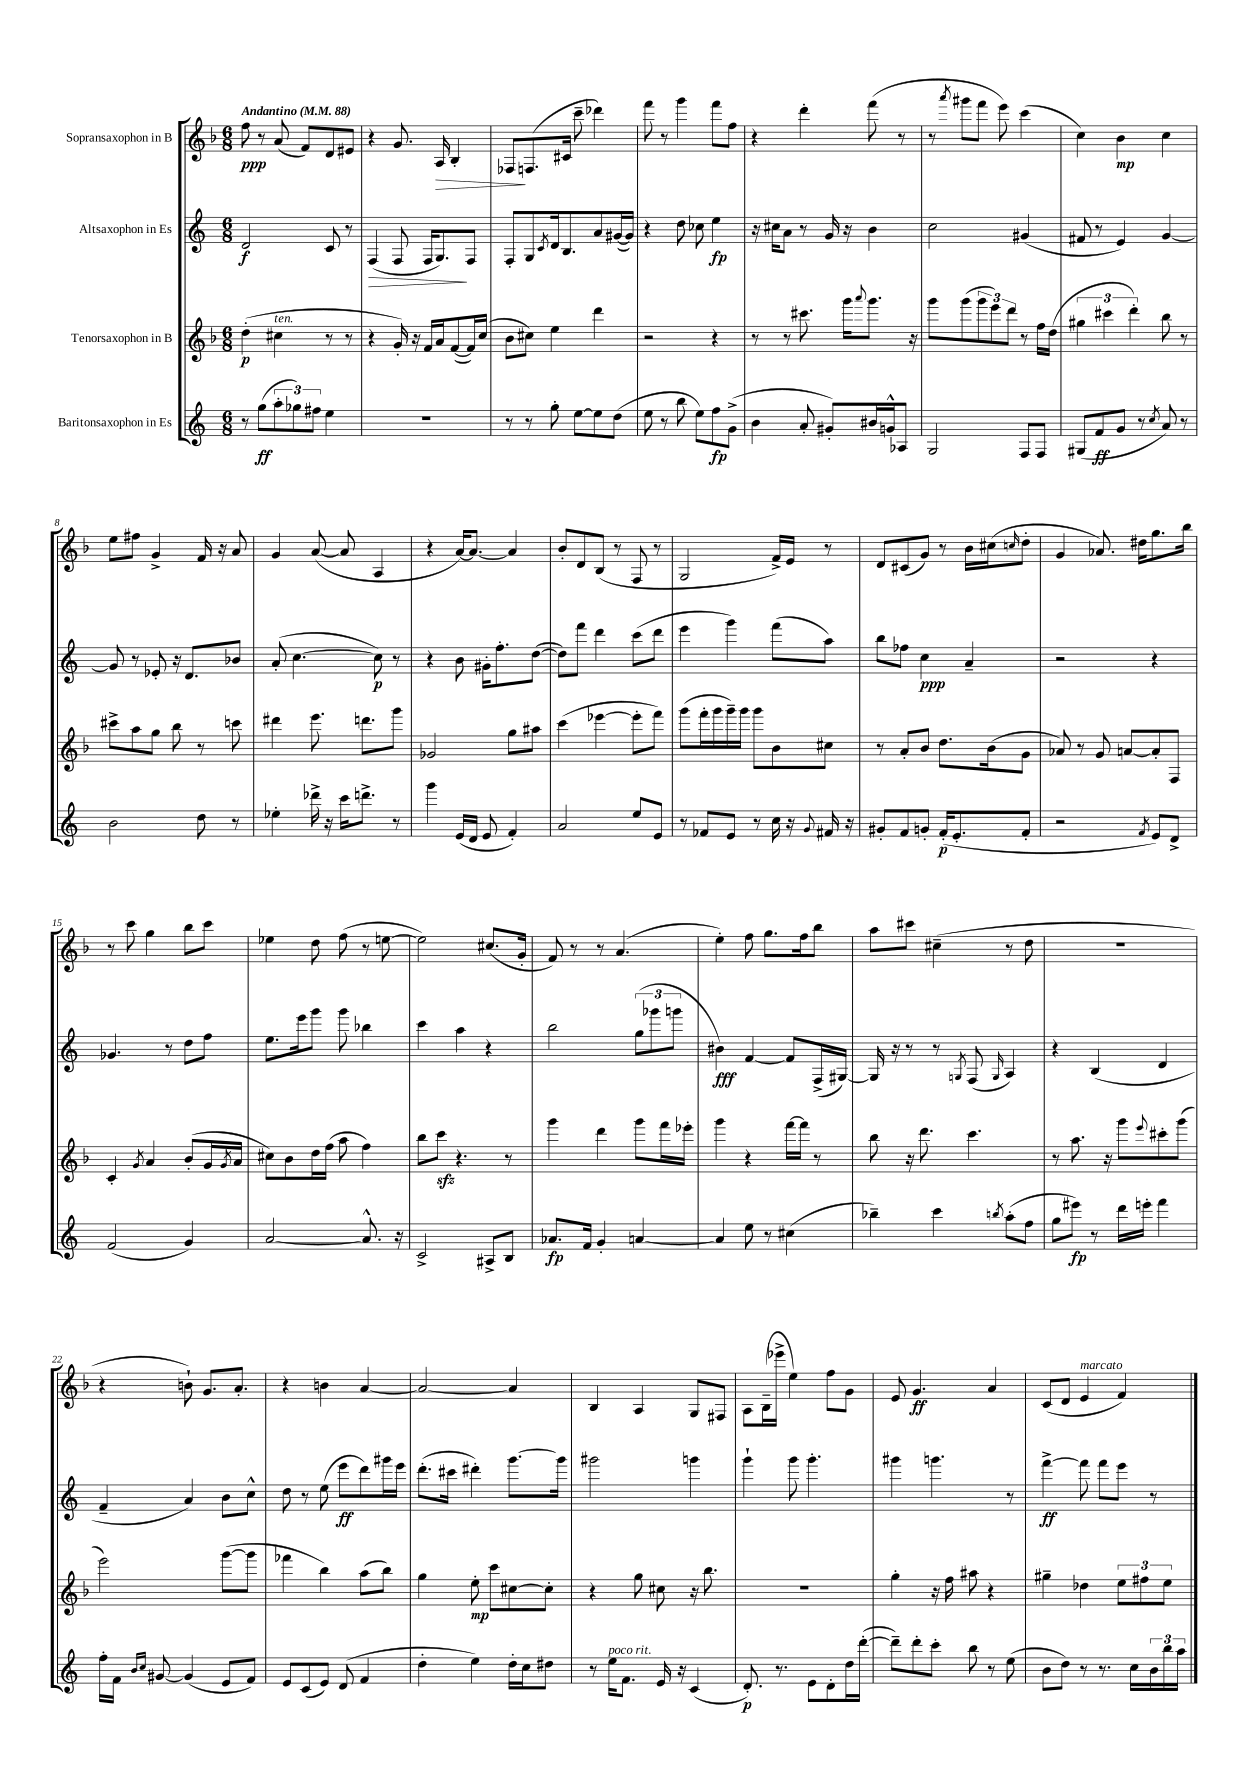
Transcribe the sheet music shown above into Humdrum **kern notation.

**kern	**dynam	**kern	**dynam	**kern	**dynam	**kern	**dynam
*part4	*part4	*part3	*part3	*part2	*part2	*part1	*part1
*staff4	*staff4	*staff3	*staff3	*staff2	*staff2	*staff1	*staff1
*I"Baritonsaxophon in Es	*	*I"Tenorsaxophon in B	*	*I"Altsaxophon in Es	*	*I"Sopransaxophon in B	*
*clefG2	*	*clefG2	*	*clefG2	*	*clefG2	*
*k[]	*	*k[b-]	*	*k[]	*	*k[b-]	*
*M6/8	*	*M6/8	*	*M6/8	*	*M6/8	*
*MM88	*	*MM88	*	*MM88	*	*MM88	*
=1	=1	=1	=1	=1	=1	=1	=1
!	!	!	!	!	!	!LO:TX:a:B:t=Andantino	!
8r	.	(4dd'\	p	2d/	f	8ff\	ppp
(8gg\L	ff	.	.	.	.	8r	.
!	!	!LO:TX:a:i:t=ten.	!	!	!	!	!
12aa'\	.	4cc#X\	.	.	.	(8a/	.
12gg-X\)	.	.	.	.	.	.	.
.	.	.	.	.	.	8f/L)	.
12ff#X\J	.	.	.	.	.	.	.
4ee\	.	8r	.	8c/	.	8d/	.
.	.	8r	.	8r	.	8e#X/J	.
=2	=2	=2	=2	=2	=2	=2	=2
!	!	!	!	!	!LO:HP:b	!	!
2.r	.	4r	.	(4F/	>	4r	.
.	.	16g'/)	.	8F/	.	8.g/	.
.	.	16r	.	.	.	.	.
.	.	16f/LL	.	16F/KL	.	.	.
!	!	!	!	!	!	!	!LO:HP:b
.	.	16a/J	.	8.G/)	.	16A/	>
.	.	([8f/	.	.	.	4B-'/	.
.	.	16f/L])	.	8F/J	]	.	.
.	.	(16cc/JJ	.	.	.	.	.
=3	=3	=3	=3	=3	=3	=3	=3
8r	.	8b-\L	.	8F'/L	.	8F-X/L	.
8r	.	8cc#X\J)	.	8G/	.	(8.Fn/	]
.	.	.	.	8qc/	.	.	.
8gg'\	.	4ee\	.	16d/k	.	.	.
.	.	.	.	8.B/	.	16c#X/Jk	.
[8ee\L	.	.	.	.	.	8ccc~\	.
8ee\]	.	4ddd\	.	8a/	.	4ddd-X\)	.
(8dd\J	.	.	.	([16g#X/L	.	.	.
.	.	.	.	16g#/JJ])	.	.	.
=4	=4	=4	=4	=4	=4	=4	=4
8ee\	.	2r	.	4r	.	8fff\	.
8r	.	.	.	.	.	8r	.
8bb\	.	.	.	8dd\	.	4ggg\	.
8ee\L)	.	.	.	8cc-X\	.	.	.
8ff\	fp	4r	.	4ee\	fp	8fff\L	.
(8g^\J	.	.	.	.	.	8ff\J	.
=5	=5	=5	=5	=5	=5	=5	=5
4b\	.	8r	.	16r	.	4r	.
.	.	.	.	16cc#X\KL	.	.	.
.	.	8r	.	8a\J	.	.	.
8a'/	.	8.ccc#X\	.	8r	.	4ddd'\	.
8g#X'/L)	.	.	.	16g/	.	.	.
.	.	16ggg\KL	.	16r	.	.	.
.	.	8qqaaa/	.	.	.	.	.
16b#X/L	.	8.ggg\J	.	4b\	.	(8fff\	.
16gn^^/J	.	.	.	.	.	.	.
8A-X/J	.	.	.	.	.	8r	.
.	.	16r	.	.	.	.	.
=6	=6	=6	=6	=6	=6	=6	=6
2G/	.	8ggg\L	.	2cc\	.	8r	.
.	.	.	.	.	.	8qaaa/	.
.	.	(8ggg\	.	.	.	8ggg#X\L	.
.	.	12ggg\	.	.	.	8fff\J	.
.	.	12eee\)	.	.	.	.	.
.	.	.	.	.	.	8eee\)	.
.	.	12ddd\J	.	.	.	.	.
8F/L	.	8r	.	(4g#X/	.	(4ccc\	.
8F/J	.	16ff\LL	.	.	.	.	.
.	.	(16dd\JJ	.	.	.	.	.
=7	=7	=7	=7	=7	=7	=7	=7
(8G#X/L	.	6gg#X\	.	8f#X/	.	4cc\)	.
8f/	ff	.	.	8r	.	.	.
.	.	6ccc#X\	.	.	.	.	.
8g/J	.	.	.	4e/)	.	4b-\	mp
.	.	6ddd'\)	.	.	.	.	.
8r	.	.	.	.	.	.	.
8qcc/	.	.	.	.	.	.	.
8a/)	.	8bb-\	.	[4g/	.	4cc\	.
8r	.	8r	.	.	.	.	.
!!LO:LB:g=z
=8	=8	=8	=8	=8	=8	=8	=8
2b\	.	8ccc#X^\L	.	8g/]	.	8ee\L	.
.	.	8aa\	.	8r	.	8ff#X\J	.
.	.	8gg\J	.	8e-X'/	.	4g^/	.
.	.	8bb-\	.	16r	.	.	.
.	.	.	.	8.d/L	.	.	.
8dd\	.	8r	.	.	.	16f/	.
.	.	.	.	.	.	16r	.
8r	.	8cccn\	.	8b-X/J	.	8a/	.
=9	=9	=9	=9	=9	=9	=9	=9
4ee-X'\	.	4ddd#X\	.	(8a'/	.	4g/	.
.	.	.	.	[4.cc\	.	.	.
16ddd-X^\	.	8.eee\	.	.	.	([8a/	.
16r	.	.	.	.	.	.	.
16ccc\KL	.	.	.	.	.	8a/]	.
8.dddn^\J	.	8.dddn\L	.	.	.	.	.
.	.	.	.	8cc\])	p	4A/	.
8r	.	8ggg\J	.	8r	.	.	.
=10	=10	=10	=10	=10	=10	=10	=10
4ggg\	.	2g-X/	.	4r	.	4r	.
(16e/LL	.	.	.	8b\	.	[16a/KL)	.
16d/JJ	.	.	.	.	.	8.a/J_	.
8e/	.	.	.	16g#X'\KL	.	.	.
.	.	.	.	8.ff'\	.	.	.
4f'/)	.	8gg\L	.	.	.	4a/]	.
.	.	8aa#X\J	.	([8dd\J	.	.	.
=11	=11	=11	=11	=11	=11	=11	=11
2a/	.	(4ccc\	.	8dd\L])	.	8b-'/L	.
.	.	.	.	8fff\J	.	8d/	.
.	.	[4eee-X\	.	4ddd\	.	(8B-/J	.
.	.	.	.	.	.	8r	.
8ee/L	.	8eee-'\L]	.	(8ccc\L	.	8F/	.
8e/J	.	8fff\J)	.	8ddd\J	.	8r	.
=12	=12	=12	=12	=12	=12	=12	=12
8r	.	(8ggg\L	.	4eee\	.	2G/	.
8f-X/L	.	16fff'\L	.	.	.	.	.
.	.	16ggg\	.	.	.	.	.
8e/J	.	16ggg~\)	.	4ggg\)	.	.	.
.	.	16ggg\JJ	.	.	.	.	.
8r	.	8ggg\L	.	.	.	.	.
16cc\	.	8b-\	.	(8fff\L	.	16f^/LL)	.
16r	.	.	.	.	.	16e/JJ	.
8qqg/	.	.	.	.	.	.	.
16f#X/	.	8cc#X\J	.	8aa\J)	.	8r	.
16r	.	.	.	.	.	.	.
=13	=13	=13	=13	=13	=13	=13	=13
8g#X'/L	.	8r	.	8bb\L	.	8d/L	.
8f/	.	8a'/L	.	8ff-X\J	.	(8c#X/	.
8gn'/J	.	8b-/J	.	4cc\	ppp	8g/J)	.
(16f'/KL	p	8.dd\L	.	.	.	8r	.
8.e'/	.	.	.	.	.	.	.
.	.	.	.	4a~/	.	16b-\LL	.
.	.	(16b-\k	.	.	.	(16cc#X\J	.
.	.	.	.	.	.	16qqccn/	.
8f'/J	.	8g\J	.	.	.	8dd'\J	.
=14	=14	=14	=14	=14	=14	=14	=14
2r	.	8a-X/)	.	2r	.	4g/	.
.	.	8r	.	.	.	.	.
.	.	8g/	.	.	.	8.a-X/)	.
.	.	[8an/L	.	.	.	.	.
.	.	.	.	.	.	16dd#X\KL	.
8qf/	.	.	.	.	.	.	.
8e/L)	.	8a'/]	.	4r	.	8.gg\	.
8d^/J	.	8F/J	.	.	.	.	.
.	.	.	.	.	.	16bb-\Jk	.
!!LO:LB:g=z
=15	=15	=15	=15	=15	=15	=15	=15
(2f/	.	4c'/	.	4.g-X/	.	8r	.
.	.	.	.	.	.	8ccc\	.
.	.	8qg/	.	.	.	.	.
.	.	4a/	.	.	.	4gg\	.
.	.	.	.	8r	.	.	.
4g/)	.	(8b-'/L	.	8dd\L	.	8bb-\L	.
.	.	16g/L	.	8ff\J	.	8ccc\J	.
.	.	8qg/	.	.	.	.	.
.	.	16a/JJ	.	.	.	.	.
=16	=16	=16	=16	=16	=16	=16	=16
[2a/	.	8cc#X\L)	.	8.ee\L	.	4ee-X\	.
.	.	8b-\	.	.	.	.	.
.	.	.	.	16eee\k	.	.	.
.	.	16dd\L	.	8ggg\J	.	8dd\	.
.	.	(16ff\JJ	.	.	.	.	.
.	.	8aa\	.	8ggg\	.	(8ff\	.
8.a^^/]	.	4ff\)	.	4bb-X\	.	8r	.
.	.	.	.	.	.	[8een\	.
16r	.	.	.	.	.	.	.
=17	=17	=17	=17	=17	=17	=17	=17
2c^/	.	8bb-\L	.	4ccc\	.	2ee\])	.
.	.	8ccczz\J	.	.	.	.	.
.	.	4.r	.	4aa\	.	.	.
8A#X^/L	.	.	.	4r	.	(8.cc#X/L	.
8B/J	.	8r	.	.	.	.	.
.	.	.	.	.	.	16g'/Jk	.
=18	=18	=18	=18	=18	=18	=18	=18
8.a-X/L	fp	4ggg\	.	2bb\	.	8f/)	.
.	.	.	.	.	.	8r	.
16f/Jk	.	.	.	.	.	.	.
4g'/	.	4ddd\	.	.	.	8r	.
.	.	.	.	.	.	(4.a/	.
[4an/	.	8ggg\L	.	(12gg\L	.	.	.
.	.	.	.	12ggg-X\	.	.	.
.	.	16fff\L	.	.	.	.	.
.	.	.	.	12gggn\J	.	.	.
.	.	16eee-X'\JJ	.	.	.	.	.
=19	=19	=19	=19	=19	=19	=19	=19
4a/]	.	4ggg\	.	4b#X\)	fff	4ee'\)	.
8ee\	.	4r	.	[4f/	.	8ff\	.
8r	.	.	.	.	.	8.gg\L	.
(4cc#X\	.	[16fff\LL	.	8f/L]	.	.	.
.	.	16fff\JJ]	.	.	.	16ff\k	.
.	.	8r	.	(16F^/L	.	8bb-\J	.
.	.	.	.	[16G#X/JJ)	.	.	.
=20	=20	=20	=20	=20	=20	=20	=20
4bb-X~\)	.	8bb-\	.	16G#/]	.	8aa\L	.
.	.	.	.	16r	.	.	.
.	.	16r	.	8r	.	8ccc#X\J	.
.	.	8.ddd\	.	.	.	.	.
4ccc\	.	.	.	8r	.	(4cc#X~\	.
.	.	.	.	8qGn/	.	.	.
.	.	4.ccc\	.	(8F/	.	.	.
8qbbn/	.	.	.	16qqG/	.	.	.
(8aa'\L	.	.	.	4A/)	.	8r	.
8ff\J	.	.	.	.	.	8dd\	.
=21	=21	=21	=21	=21	=21	=21	=21
8gg\L	.	8r	.	4r	.	2.r	.
8eee#X\J)	fp	8.aa\	.	.	.	.	.
8r	.	.	.	(4B/	.	.	.
.	.	16r	.	.	.	.	.
16ddd\LL	.	8ggg\L	.	.	.	.	.
16eeen'\JJ	.	.	.	.	.	.	.
.	.	8qqeee/	.	.	.	.	.
4fff\	.	8ccc#X'\	.	4d/	.	.	.
.	.	(8ggg\J	.	.	.	.	.
!!LO:LB:g=z
=22	=22	=22	=22	=22	=22	=22	=22
16ff'\LL	.	2eee\)	.	4f~/	.	4r	.
16f\JJ	.	.	.	.	.	.	.
16qqb/LL	.	.	.	.	.	.	.
16qqcc/JJ	.	.	.	.	.	.	.
[8g#X/	.	.	.	.	.	.	.
(4g#/]	.	.	.	4a/)	.	8bn`\)	.
.	.	.	.	.	.	8.g/L	.
8e/L	.	([8ggg\L	.	8b\L	.	.	.
.	.	.	.	.	.	8.a'/J	.
8f/J)	.	8ggg\J]	.	8cc^^\J	.	.	.
=23	=23	=23	=23	=23	=23	=23	=23
8e/L	.	4fff-X\	.	8dd\	.	4r	.
(8c/	.	.	.	8r	.	.	.
8e/J)	.	4bb-\)	.	(8ee\	.	4bn\	.
(8d/	.	.	.	8eee\L	ff	.	.
4f/	.	(8aa\L	.	8ddd\)	.	[4a/	.
.	.	8bb-\J)	.	16ggg#X\L	.	.	.
.	.	.	.	16eee\JJ	.	.	.
=24	=24	=24	=24	=24	=24	=24	=24
4dd'\	.	4gg\	.	(8.ddd'\L	.	2a/_	.
.	.	.	.	16ccc#X\Jk	.	.	.
4ee\)	.	8ee'\	mp	4ddd#X'\)	.	.	.
.	.	8ccc\L	.	.	.	.	.
16dd'\LL	.	[8cc#X\	.	[8.ggg\L	.	4a/]	.
16cc\J	.	.	.	.	.	.	.
8dd#X\J	.	8cc#'\J]	.	.	.	.	.
.	.	.	.	16ggg\Jk]	.	.	.
=25	=25	=25	=25	=25	=25	=25	=25
8r	.	4r	.	2ggg#X\	.	4B-/	.
!LO:TX:a:i:t=poco rit.	!	!	!	!	!	!	!
16ee\KL	.	.	.	.	.	.	.
8.f\J	.	.	.	.	.	.	.
.	.	8gg\	.	.	.	4A/	.
16e/	.	8cc#X\	.	.	.	.	.
16r	.	.	.	.	.	.	.
(4c/	.	16r	.	4gggn\	.	8G/L	.
.	.	8.bb-\	.	.	.	.	.
.	.	.	.	.	.	8F#X/J	.
=26	=26	=26	=26	=26	=26	=26	=26
8.d'/)	p	2.r	.	4ggg`\	.	8A\L	.
.	.	.	.	.	.	(16B-~\L	.
8.r	.	.	.	.	.	16eee-X^\JJ	.
.	.	.	.	8ggg\	.	4ee\)	.
8e\L	.	.	.	4.ggg'\	.	.	.
8d'\	.	.	.	.	.	8ff\L	.
16dd\L	.	.	.	.	.	8g\J	.
([16ddd'\JJ	.	.	.	.	.	.	.
=27	=27	=27	=27	=27	=27	=27	=27
8ddd~\L])	.	4gg'\	.	4ggg#X\	.	8e/	.
8ddd'\	.	.	.	.	.	4.g/	ff
8ccc'\J	.	16r	.	4.gggn\	.	.	.
.	.	16ff\	.	.	.	.	.
8bb\	.	8aa#X\	.	.	.	.	.
8r	.	4r	.	.	.	4a/	.
(8ee\	.	.	.	8r	.	.	.
=28	=28	=28	=28	=28	=28	=28	=28
8b\L	.	4gg#X~\	.	[4fff^\	ff	(8c/L	.
8dd\J)	.	.	.	.	.	8d/J	.
!	!	!	!	!	!	!LO:TX:a:i:t=marcato	!
8r	.	4dd-X\	.	8fff\]	.	4e/	.
8.r	.	.	.	8fff\L	.	.	.
.	.	12ee\L	.	8eee\J	.	4f/)	.
16cc\LL	.	.	.	.	.	.	.
.	.	12ff#X\	.	.	.	.	.
24b\	.	.	.	8r	.	.	.
24bb\	.	12ee\J	.	.	.	.	.
24aa\JJ	.	.	.	.	.	.	.
==	==	==	==	==	==	==	==
*-	*-	*-	*-	*-	*-	*-	*-
